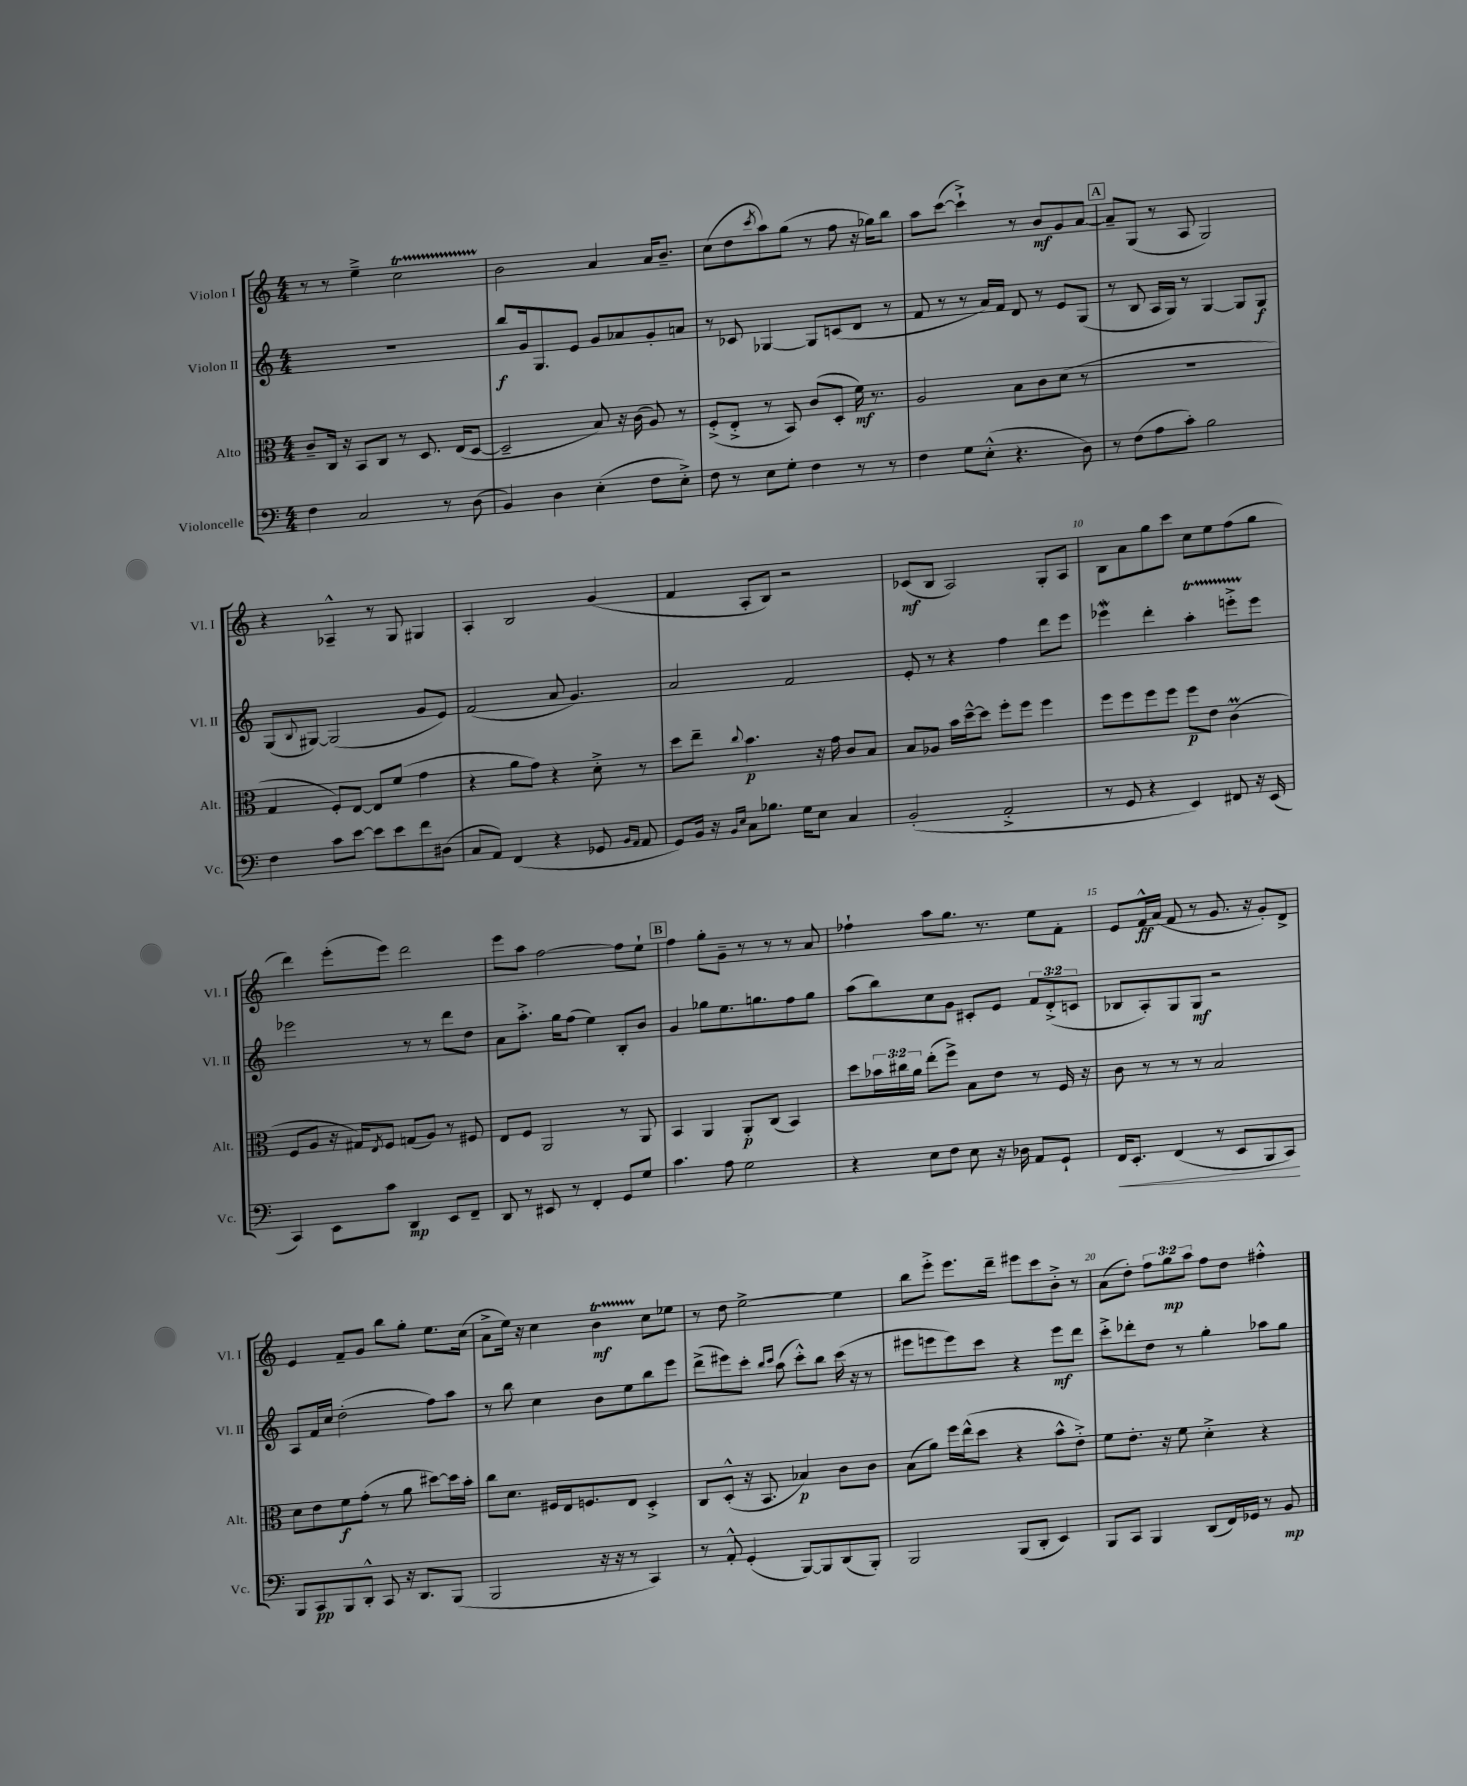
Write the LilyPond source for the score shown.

<<
\new StaffGroup <<
\new Staff = "s0" \with { instrumentName = "Violon I" shortInstrumentName = "Vl. I" } {
    \clef treble \key c \major \numericTimeSignature \time 4/4 \override Staff.TupletNumber.text = #tuplet-number::calc-fraction-text
    r8 r8 e''4---> c''2\startTrillSpan |
    b'2\stopTrillSpan a'4 a'16 b'8.-- |
    c''8( d''8 \acciaccatura { c'''8 } a''8) g''8( r8 f''8 r16 ges''16) b''8 |
    a''8 c'''8~( c'''4-!->) r8 b'8\mf g'8 a'8~ |
    \mark \markup { \box "A" } a'8-- g8( r8 a8 g2) |
    r4 aes4---^ r8 g8 gis4 |
    a4-. b2 g'4( |
    f'4 a8-. b8) r2 |
    ces'8\mf( b8 a2) g8-. a8 |
    b8 a'8 g''8 c'''8 c''8 e''8 f''8( g''8 |
    d'''4) e'''8-.( e'''8) d'''2 |
    e'''8 a''8 f''2~ f''8 e''8-! |
    \mark \markup { \box "B" } f''4 g''8-. g'8-- r8 r8 r8 a'8 |
    fes''4-! a''8 g''8. r8. e''8 f'8-. |
    e'8 f'16-^\ff a'16( f'8 r8 g'8. r16 g'8-.) d'8-> |
    e'4 f'8-- g'8 b''8 g''8-. e''8. c''16( |
    a'8-> e''16) r16 c''4 b'4\startTrillSpan\mf c''8\stopTrillSpan ees''8 |
    r8 d''8 e''2~-> e''4 |
    b''8 e'''8-.-> e'''8. d'''16-- eis'''8 c'''8 b'8-.-> r8 |
    a'8( d''8-.) \tuplet 3/2 { f''8 g''8\mp a''8 } f''8 d''8 fis''4-.-^ \bar "|." |
}
\new Staff = "s1" \with { instrumentName = "Violon II" shortInstrumentName = "Vl. II" } {
    \clef treble \key c \major \numericTimeSignature \time 4/4 \override Staff.TupletNumber.text = #tuplet-number::calc-fraction-text
    R1 |
    b''8\f g'16 g8. e'8 g'8 aes'8 g'8-. a'8 |
    r8 ces'8 ges4~ ges8 c'8( d'8 r8 |
    f'8 r8 r8 a'16) f'16 d'8 r8 e'8 g8( |
    \mark \markup { \box "A" } r8 b8 a16 g16) r8 g4~ g8 g8\f |
    g8( \appoggiatura { b8 } gis8~) gis2( g'8 e'8) |
    f'2( a'8 g'4.) |
    a'2 f'2 |
    e'8-. r8 r4 f''4 d'''8 e'''8 |
    ees'''4\mordent d'''4-. a''4-.\startTrillSpan e'''8-.-> e'''8\stopTrillSpan |
    ees'''2 r8 r8 d'''8 d''8 |
    a'8 a''8.-.-> g''16 f''8( e''4) b8-. b'8 |
    \mark \markup { \box "B" } g'4 ges''8 e''8. g''8. f''8 g''8 |
    a''8( b''8) c''8 g'8 cis'8-. e'8 \tuplet 3/2 { f'8 d'8-.->( c'8 } |
    bes8 a8-.) g8 g8\mf r2 |
    a8 f'16 c''16 d''2-.( f''8) a''8 |
    r8 b''8 c''4 b'8 e''8 b''8 e'''8 |
    d'''8->( eis'''8) c'''8-. \grace { b''16 c'''16 } a''8( c'''8-.-^) b''8 c'''16( r16 r8 |
    eis'''8 e'''8 e'''8) c'''8 r4 e'''8\mf d'''8 |
    c'''8-.-> des'''8-. d''8 r8 g''4-. aes''8 g''8 \bar "|." |
}
\new Staff = "s2" \with { instrumentName = "Alto" shortInstrumentName = "Alt." } {
    \clef alto \key c \major \numericTimeSignature \time 4/4 \override Staff.TupletNumber.text = #tuplet-number::calc-fraction-text
    c'8-- c16 r16 b,8 c8 r8 d8. e16( d8~ |
    d2-- b8) r16 c'16( a8) r8 |
    f8-.->( e8-.-> r8 b,8) c'8( d8-. f'16\mf) r8. |
    a2 b8 c'8 d'8( r8 |
    \mark \markup { \box "A" } R1 |
    g4 f8-.) e8~ e8 f'8( g'4 |
    r4 a'8 g'8) r4 d'8-.-> r8 |
    d''8 e''8-- \appoggiatura { c''8 } b'4.\p r16 g'16 c'8 b8 |
    b8 aes8 b'16 d''16~---^ d''8 f''8-. f''8 f''4 |
    f''8 f''8 f''8 f''8 f''8\p e'8 c'4\prall( |
    f8 a8 r16 gis16) \acciaccatura { e8 } f8 g8( a8) r8 fis8 |
    e8 f8 a,2 r8 a,8 |
    \mark \markup { \box "B" } b,4 a,4 a,8-.\p c8( b,4) |
    d''8 \tuplet 3/2 { bes'16 cis''16 a'16 } e''8-.( f''8->) b8 e'8 r8 f16 r16 |
    c'8 r8 r8 r8 b2 |
    d'8 e'8 f'8\f g'8-.( r8 a'8 dis''8~) dis''16 b'16-. |
    c''8 d'8. fis16 e16 f8. e8 d4-.-> |
    c8 d8-.-^( r16 b,8. bes4\p) c'8 c'8 |
    b8( a'8) f''16 e''16-^( d''8 r4 b'8-^ e'8-.->) |
    f'8 e'8.-. r16 f'8 d'4-.-> r4 \bar "|." |
}
\new Staff = "s3" \with { instrumentName = "Violoncelle" shortInstrumentName = "Vc." } {
    \clef bass \key c \major \numericTimeSignature \time 4/4
    f4 c2 r8 d8( |
    b,4) d4 e4-.( f8 e8-.->) |
    f8 r8 e8 g8-. f4 r8 r8 |
    f4 g8 e8-.-^( r4. d8) |
    \mark \markup { \box "A" } r8 f8( a8 c'8-.) b2 |
    f4 c'8 e'8~ e'8 e'8 f'8 dis8( |
    c8 a,8) f,4( r4 ges,8 \grace { b,16 a,16 } a,8 |
    g,8) b,16 r16 \grace { b,16 e16 } c8 bes8. g16 e8 c4 |
    b,2-.( a,2-.-> |
    r8 g,8 r4 e,4) fis,8 r16 e,16( |
    c,4) e,8 c'8 d,4\mp e,8 f,8-- |
    d,8 r8 eis,8 r8 f,4-. g,8 g8 |
    \mark \markup { \box "B" } c'4. a8 g2 |
    r4 e8 f8 e8 r16 des16 a,8 g,8-! |
    f,16\< e,8.-. f,4( r8 e,8 b,,8 c,8\!) |
    b,,8 c,8\pp b,,8 d,8-.-^ c,8 r16 d,8. b,,8( |
    b,,2 r16 r16 r8 c,4) |
    r8 a,8-.-^ g,4-.( b,,8~) b,,8 d,8( b,,8-.) |
    b,,2 b,,8( d,8-. e,4) |
    b,,8 c,8 b,,4 d,8( f,16) ges,16 r8 b,8\mp \bar "|." |
}
>>
>>
\layout { \context { \Score \override BarNumber.break-visibility = ##(#f #t #t) barNumberVisibility = #(every-nth-bar-number-visible 5) } }
